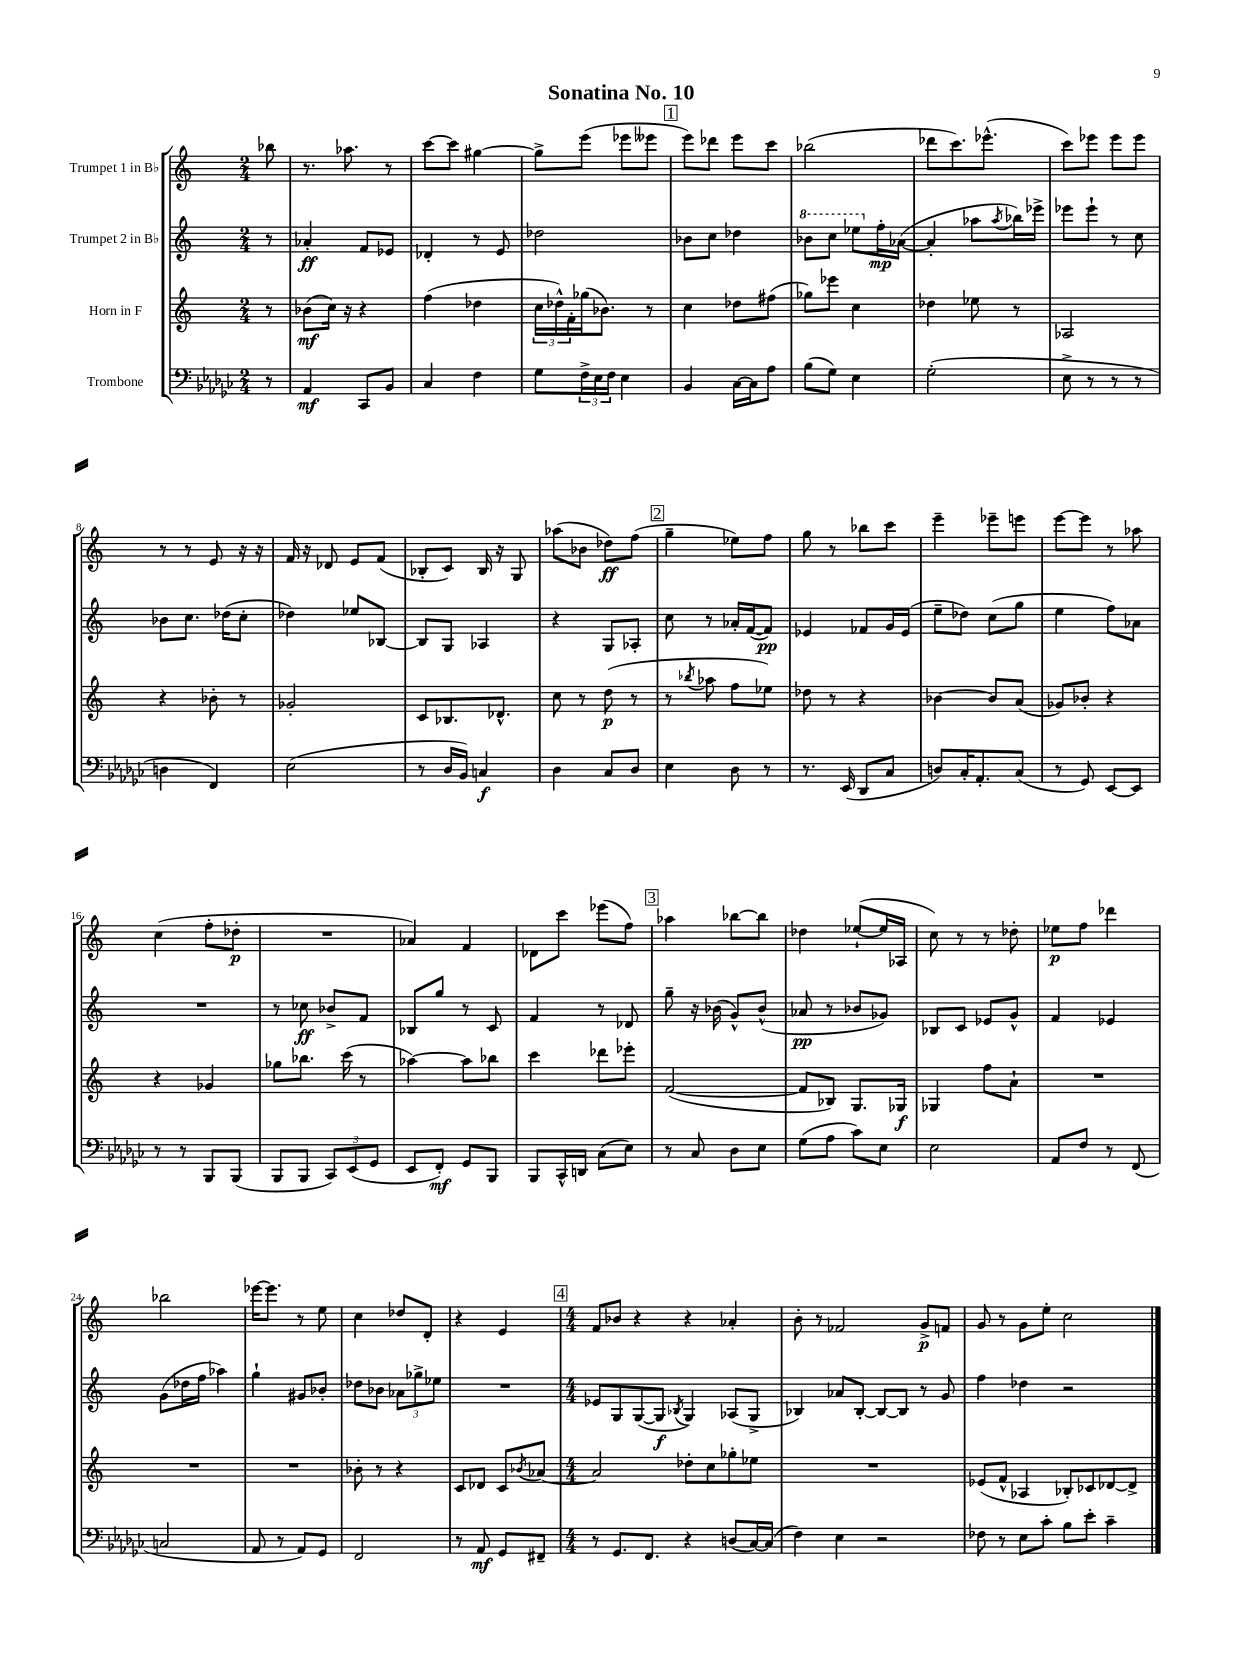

**kern	**dynam	**kern	**dynam	**kern	**dynam	**kern	**dynam
*part4	*part4	*part3	*part3	*part2	*part2	*part1	*part1
*staff4	*staff4	*staff3	*staff3	*staff2	*staff2	*staff1	*staff1
*I"Trombone	*	*I"Horn in F	*	*I"Trumpet 2 in B♭	*	*I"Trumpet 1 in B♭	*
*clefF4	*	*clefG2	*	*clefG2	*	*clefG2	*
*k[b-e-a-d-g-c-]	*	*k[]	*	*k[]	*	*k[]	*
*M2/4	*	*M2/4	*	*M2/4	*	*M2/4	*
=	=	=	=	=	=	=	=
8r	.	8r	.	8r	.	8bb-X\	.
=1	=1	=1	=1	=1	=1	=1	=1
4AA-/	mf	(8b-X\L	mf	4a-X'/	ff	8.r	.
.	.	16cc\Jk)	.	.	.	.	.
.	.	16r	.	.	.	8.aa-X\	.
8CC-/L	.	4r	.	8f/L	.	.	.
8BB-/J	.	.	.	8e-X/J	.	8r	.
=2	=2	=2	=2	=2	=2	=2	=2
4C-/	.	(4ff\	.	4d-X'/	.	[8ccc\L	.
.	.	.	.	.	.	8ccc\J]	.
4F\	.	4dd-X\	.	8r	.	[4gg#X\	.
.	.	.	.	8e/	.	.	.
=3	=3	=3	=3	=3	=3	=3	=3
8G-\L	.	24cc\LL	.	2dd-X\	.	8gg#^\L]	.
.	.	24dd-X^^\)	.	.	.	.	.
.	.	24f'\	.	.	.	.	.
24F^\L	.	(16gg-X\J	.	.	.	(8eee\J	.
24E-\	.	.	.	.	.	.	.
.	.	8.b-X\J)	.	.	.	.	.
24F\JJ	.	.	.	.	.	.	.
4E-\	.	.	.	.	.	8eee-X\L	.
.	.	8r	.	.	.	8eee--X\J	.
!!LO:REH:place=s1:t=1
=4	=4	=4	=4	=4	=4	=4	=4
4BB-/	.	4cc\	.	8b-X\L	.	8eee\L)	.
.	.	.	.	8cc\J	.	8ddd-X\J	.
[16C-\LL	.	8dd-X\L	.	4dd-X\	.	8eee\L	.
16C-\J]	.	.	.	.	.	.	.
8A-\J	.	(8ff#X\J	.	.	.	8ccc\J	.
=5	=5	=5	=5	=5	=5	=5	=5
*	*	*	*	*8va	*	*	*
(8B-\L	.	8gg-X\L)	.	8bb-X\L	.	(2bb-X\	.
8G-\J)	.	8eee-X\J	.	8ccc\J	.	.	.
4E-\	.	4cc\	.	8eee-X\L	.	.	.
*	*	*	*	*X8va	*	*	*
.	.	.	.	16ff'\L	mp	.	.
.	.	.	.	([16a-X\JJ	.	.	.
=6	=6	=6	=6	=6	=6	=6	=6
(2G-'\	.	4dd-X\	.	4a-'/]	.	8ddd-X\L	.
.	.	.	.	.	.	8.ccc\)	.
.	.	8ee-X\	.	8aa-X\L	.	.	.
.	.	.	.	.	.	(8.eee-X^^\J	.
.	.	.	.	8qaa-/	.	.	.
.	.	8r	.	16bb-X\L)	.	.	.
.	.	.	.	16eee-X^\JJ	.	.	.
=7	=7	=7	=7	=7	=7	=7	=7
8E-^\	.	2A-X/	.	8eee-X\L	.	8ccc\L)	.
8r	.	.	.	8eee-`\J	.	8eee-X\J	.
8r	.	.	.	8r	.	8eee-\L	.
8r	.	.	.	8cc\	.	8eee-\J	.
!!LO:LB:g=z
=8	=8	=8	=8	=8	=8	=8	=8
4Dn\	.	4r	.	8b-X\L	.	8r	.
.	.	.	.	8.cc\J	.	8r	.
4FF/)	.	8b-X'\	.	.	.	8e/	.
.	.	.	.	(16dd-X\KL	.	.	.
.	.	8r	.	8cc'\J	.	16r	.
.	.	.	.	.	.	16r	.
=9	=9	=9	=9	=9	=9	=9	=9
(2E-\	.	2g-X'/	.	4dd-X\)	.	16f/	.
.	.	.	.	.	.	16r	.
.	.	.	.	.	.	8d-X/	.
.	.	.	.	8ee-X/L	.	8e/L	.
.	.	.	.	[8B-X/J	.	(8f/J	.
=10	=10	=10	=10	=10	=10	=10	=10
8r	.	8c/L	.	8B-/L]	.	8B-X'/L	.
16D-/LL	.	8.B-X/	.	8G/J	.	8c/J)	.
16BB-/JJ)	.	.	.	.	.	.	.
4Cn/	f	.	.	4A-X/	.	16B-/	.
.	.	8.d-X^^/J	.	.	.	16r	.
.	.	.	.	.	.	8G/	.
=11	=11	=11	=11	=11	=11	=11	=11
4D-\	.	8cc\	.	4r	.	(8aa-X\L	.
.	.	8r	.	.	.	8b-X\J	.
8C-/L	.	(8dd\	p	8G/L	.	8dd-X\L)	ff
8D-/J	.	8r	.	8A-X'/J	.	(8ff\J	.
!!LO:REH:place=s1:t=2
=12	=12	=12	=12	=12	=12	=12	=12
4E-\	.	8r	.	8cc\	.	4gg~\	.
.	.	8qbb-X/	.	.	.	.	.
.	.	8aa-X\	.	8r	.	.	.
8D-\	.	8ff\L	.	16a-X'/LL	.	8ee-X\L)	.
.	.	.	.	([16f/J	.	.	.
8r	.	8ee-X\J)	.	8f/J])	pp	8ff\J	.
=13	=13	=13	=13	=13	=13	=13	=13
8.r	.	8dd-X\	.	4e-X/	.	8gg\	.
.	.	8r	.	.	.	8r	.
(16EE-/	.	.	.	.	.	.	.
8DD-/L	.	4r	.	8f-X/L	.	8bb-X\L	.
8C-/J	.	.	.	16g/L	.	8ccc\J	.
.	.	.	.	(16e-/JJ	.	.	.
=14	=14	=14	=14	=14	=14	=14	=14
8Dn/L)	.	[4b-X\	.	8ee~\L	.	4eee~\	.
16C-'/K	.	.	.	8dd-X\J)	.	.	.
8.AA-'/	.	.	.	.	.	.	.
.	.	8b-/L]	.	(8cc\L	.	8eee-X~\L	.
(8C-/J	.	(8a/J	.	8gg\J	.	8eeen\J	.
=15	=15	=15	=15	=15	=15	=15	=15
8r	.	8g-X/L)	.	4ee\	.	[8eee\L	.
8GG-/)	.	8b-X'/J	.	.	.	8eee\J]	.
[8EE-/L	.	4r	.	8ff\L)	.	8r	.
8EE-/J]	.	.	.	8a-X\J	.	8aa-X\	.
!!LO:LB:g=z
=16	=16	=16	=16	=16	=16	=16	=16
8r	.	4r	.	2r	.	(4cc\	.
8r	.	.	.	.	.	.	.
8BBB-/L	.	4g-X/	.	.	.	8ff'\L	.
(8BBB-/J	.	.	.	.	.	8dd-X'\J	p
=17	=17	=17	=17	=17	=17	=17	=17
8BBB-/L	.	8gg-X\L	.	8r	.	2r	.
8BBB-/J	.	8.bb-X\J	.	8cc-X\	ff	.	.
12CC-/L)	.	.	.	8b-X^/L	.	.	.
.	.	(16ccc\	.	.	.	.	.
(12EE-/	.	.	.	.	.	.	.
.	.	8r	.	8f/J	.	.	.
12GG-/J	.	.	.	.	.	.	.
=18	=18	=18	=18	=18	=18	=18	=18
8EE-/L	.	[4aa-X\)	.	8B-X/L	.	4a-X/)	.
8FF'/J)	mf	.	.	8gg/J	.	.	.
8GG-/L	.	8aa-\L]	.	8r	.	4f/	.
8BBB-/J	.	8bb-X\J	.	8c/	.	.	.
=19	=19	=19	=19	=19	=19	=19	=19
8BBB-/L	.	4ccc\	.	4f/	.	8d-X\L	.
16CC-^^/L	.	.	.	.	.	8ccc\J	.
16DDn/JJ	.	.	.	.	.	.	.
(8C-\L	.	8ddd-X\L	.	8r	.	(8eee-X\L	.
8E-\J)	.	8eee-X'\J	.	8d-X/	.	8ff\J)	.
!!LO:REH:place=s1:t=3
=20	=20	=20	=20	=20	=20	=20	=20
8r	.	([2f/	.	8gg~\	.	4aa-X\	.
8C-/	.	.	.	16r	.	.	.
.	.	.	.	(16b-X\	.	.	.
8D-\L	.	.	.	8g^^/L)	.	[8bb-X\L	.
8E-\J	.	.	.	(8b-^^/J	.	8bb-\J]	.
=21	=21	=21	=21	=21	=21	=21	=21
(8G-\L	.	8f/L]	.	8a-X/	pp	4dd-X\	.
8A-\J	.	8B-X/J)	.	8r	.	.	.
8c-\L)	.	8.G/L	.	8b-X/L	.	([8ee-X`/L	.
8E-\J	.	.	.	8g-X/J)	.	16ee-/L]	.
.	.	16G-X/Jk	f	.	.	16A-X/JJ	.
=22	=22	=22	=22	=22	=22	=22	=22
2E-\	.	4G-X/	.	8B-X/L	.	8cc\)	.
.	.	.	.	8c/J	.	8r	.
.	.	8ff\L	.	8e-X/L	.	8r	.
.	.	8a`\J	.	8g^^/J	.	8dd-X'\	.
=23	=23	=23	=23	=23	=23	=23	=23
8AA-/L	.	2r	.	4f/	.	8ee-X\L	p
8F/J	.	.	.	.	.	8ff\J	.
8r	.	.	.	4e-X/	.	4ddd-X\	.
(8FF/	.	.	.	.	.	.	.
!!LO:LB:g=z
=24	=24	=24	=24	=24	=24	=24	=24
2Cn/	.	2r	.	(8g\L	.	2bb-X\	.
.	.	.	.	16dd-X\L	.	.	.
.	.	.	.	16ff\JJ	.	.	.
.	.	.	.	4aa-X\)	.	.	.
=25	=25	=25	=25	=25	=25	=25	=25
8AA-/	.	2r	.	4gg`\	.	[16eee-X\KL	.
.	.	.	.	.	.	8.eee-\J]	.
8r	.	.	.	.	.	.	.
8AA-/L)	.	.	.	8g#X/L	.	8r	.
8GG-/J	.	.	.	8b-X'/J	.	8ee\	.
=26	=26	=26	=26	=26	=26	=26	=26
2FF/	.	8b-X'\	.	8dd-X\L	.	4cc\	.
.	.	8r	.	8b-X\J	.	.	.
.	.	4r	.	12a-X\L	.	8dd-X/L	.
.	.	.	.	12gg-X^\	.	.	.
.	.	.	.	.	.	8d'/J	.
.	.	.	.	12ee-X\J	.	.	.
=27	=27	=27	=27	=27	=27	=27	=27
8r	.	8c/L	.	2r	.	4r	.
8AA-/	mf	8d-X/J	.	.	.	.	.
8GG-/L	.	8c/L	.	.	.	4e/	.
.	.	8qb-X/	.	.	.	.	.
8FF#X~/J	.	[8a-X/J	.	.	.	.	.
!!LO:REH:place=s1:t=4
=28	=28	=28	=28	=28	=28	=28	=28
*M4/4	*	*M4/4	*	*M4/4	*	*M4/4	*
8r	.	2a-/]	.	8e-X/L	.	8f/L	.
8.GG-/L	.	.	.	8G/	.	8b-X/J	.
.	.	.	.	([8G/	.	4r	.
8.FF/J	.	.	.	.	.	.	.
.	.	.	.	8G/J]	f	.	.
.	.	.	.	8qB-X/	.	.	.
4r	.	8dd-X'\L	.	4G/)	.	4r	.
.	.	8cc\	.	.	.	.	.
(8Dn/L	.	8gg-X'\	.	(8A-X/L	.	4a-X'/	.
[16C-/L)	.	8ee-X\J	.	8G^/J	.	.	.
(16C-/JJ]	.	.	.	.	.	.	.
=29	=29	=29	=29	=29	=29	=29	=29
4F\)	.	1r	.	4B-X/)	.	8b'\	.
.	.	.	.	.	.	8r	.
4E-\	.	.	.	8a-X/L	.	2f-X/	.
.	.	.	.	[8B-'/J	.	.	.
2r	.	.	.	8B-/L_	.	.	.
.	.	.	.	8B-/J]	.	.	.
.	.	.	.	8r	.	8g^/L	p
.	.	.	.	8g/	.	8fn/J	.
=30	=30	=30	=30	=30	=30	=30	=30
8F-X\	.	(8e-X/L	.	4ff\	.	8g/	.
8r	.	8f^^/J	.	.	.	8r	.
8E-\L	.	4A-X/	.	4dd-X\	.	8g\L	.
8c-'\J	.	.	.	.	.	8ee'\J	.
8B-\L	.	8B-X'/L)	.	2r	.	2cc\	.
8e-'\J	.	8c-X/	.	.	.	.	.
4c-~\	.	[8d-X/	.	.	.	.	.
.	.	8d-^/J]	.	.	.	.	.
==	==	==	==	==	==	==	==
*-	*-	*-	*-	*-	*-	*-	*-
